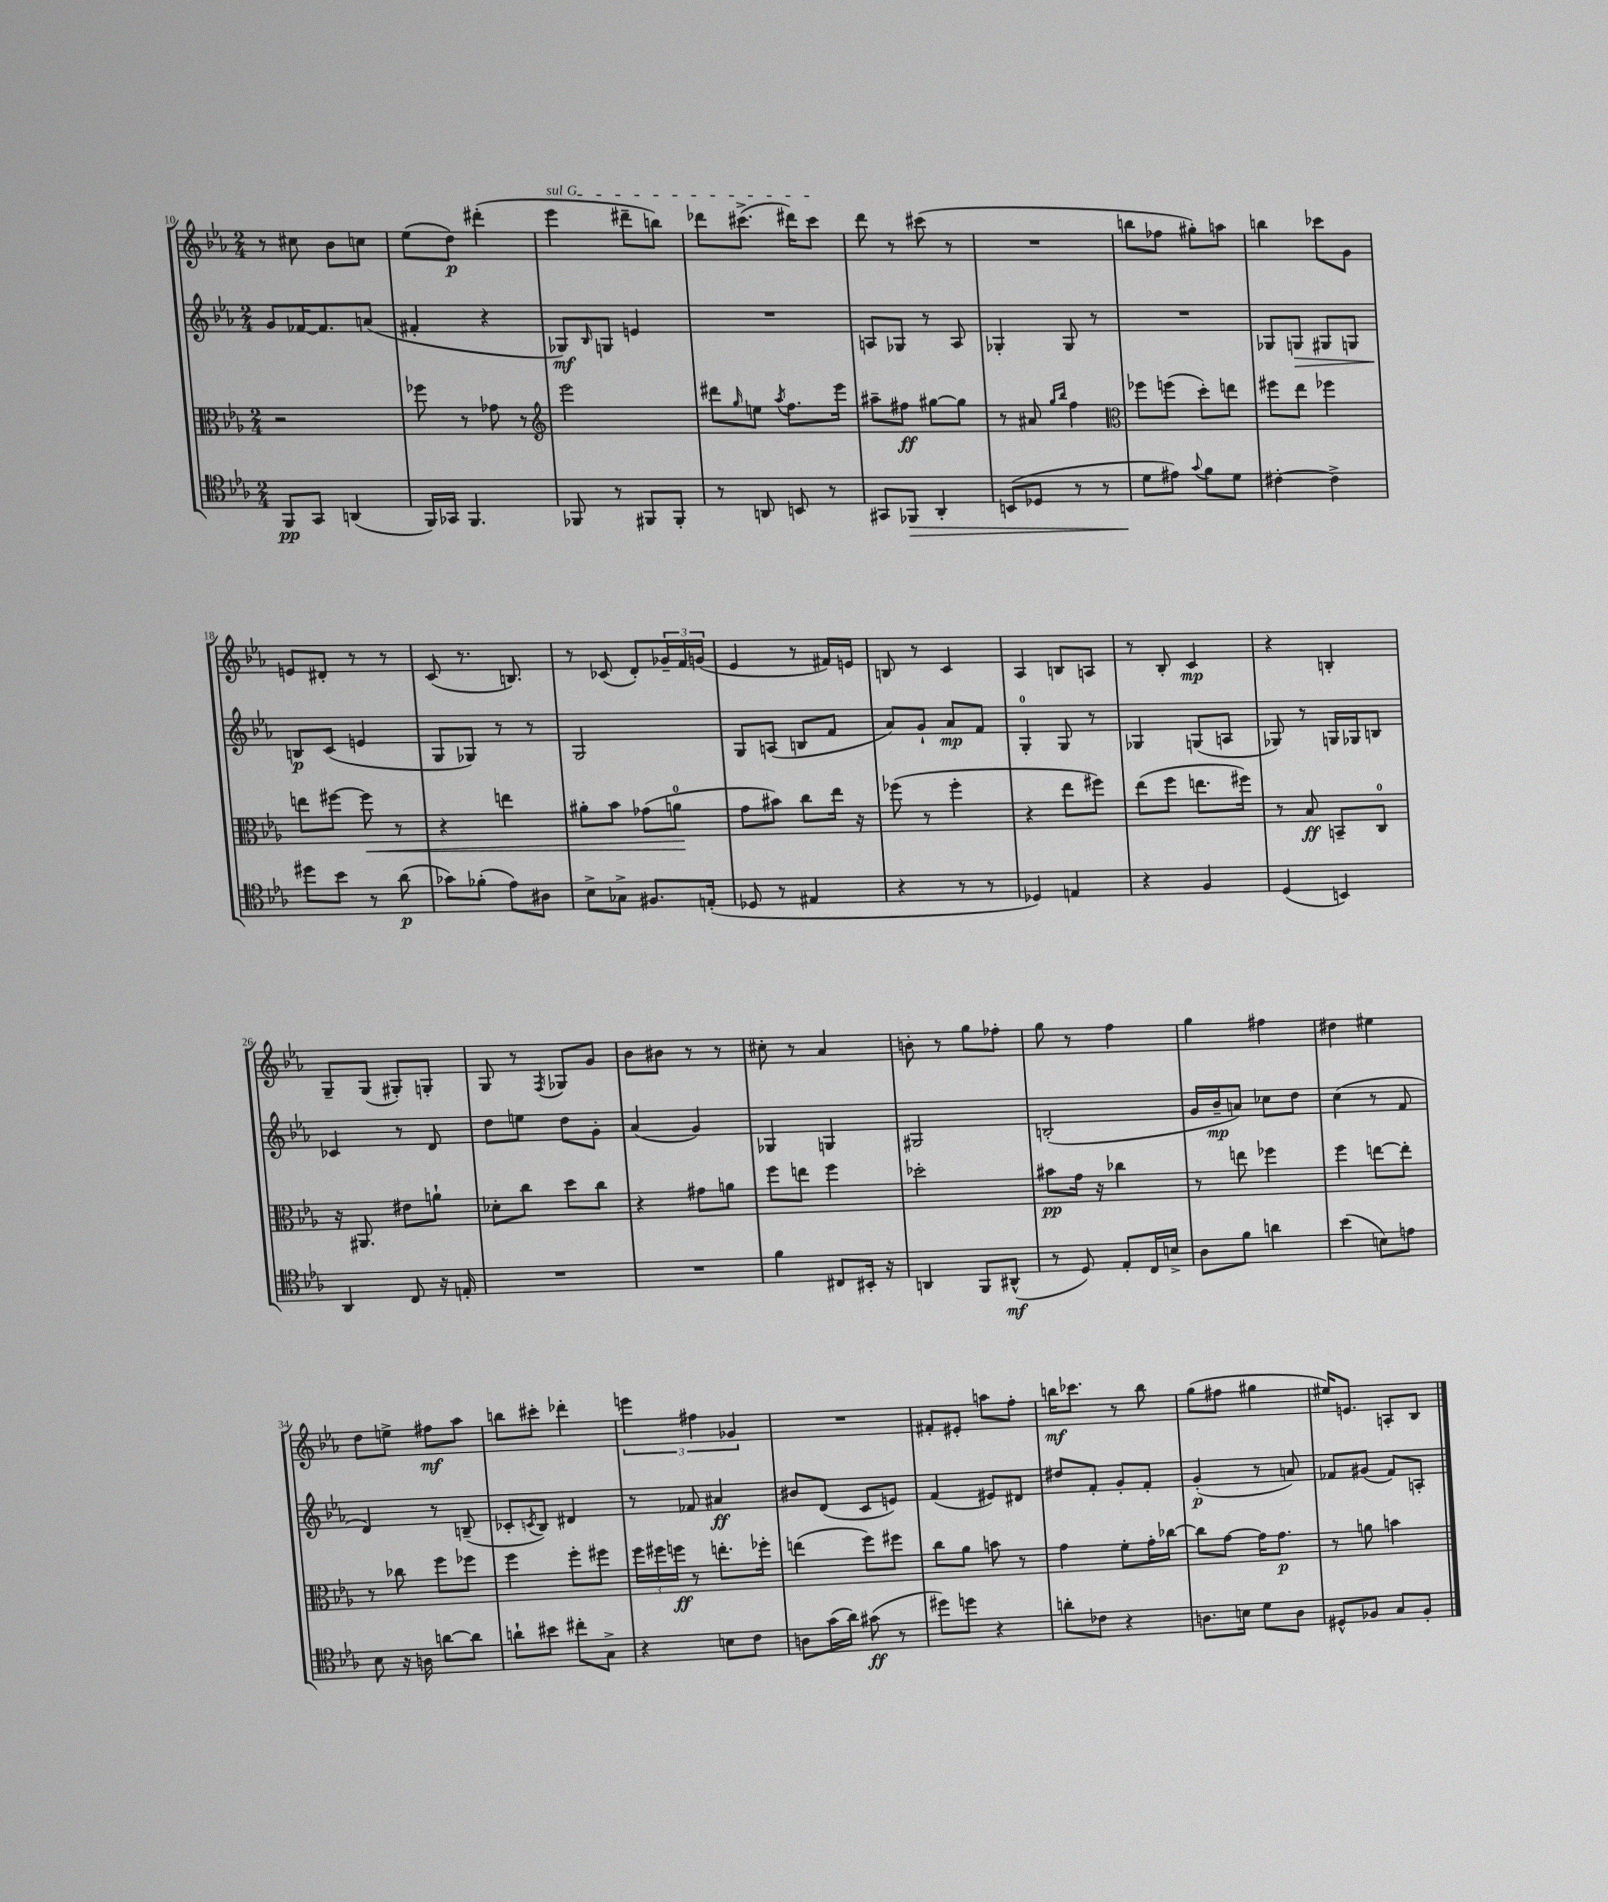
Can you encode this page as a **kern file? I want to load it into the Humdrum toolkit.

**kern	**kern	**kern	**kern
*staff4	*staff3	*staff2	*staff1
*clefC4	*clefC3	*clefG2	*clefG2
*k[b-e-a-]	*k[b-e-a-]	*k[b-e-a-]	*k[b-e-a-]
*M2/4	*M2/4	*M2/4	*M2/4
8FF	2r	8g	8r
8GG	.	[16f-	8cc#
.	.	8.f-]	.
(4AA	.	.	8b-
.	.	(8a	8cc
=	=	=	=
16FF)	8ff-	4f#'	(8ee-
16GG-	.	.	.
4.FF	8r	.	8dd)
.	8g-	4r	(4ddd#'
.	8r	.	.
=	=	=	=
*	*clefG2	*	*
8FF-	2eee-	8G-)	4eee-
.	.	16qqB-	.
8r	.	8G	.
8FF#	.	4e	8ddd#~
8FF#'	.	.	8bb)
=	=	=	=
8r	8ddd#	2r	8ddd-
.	16qqgg	.	.
8AA	8ee	.	(8.ccc#^
.	8qaa-	.	.
8BB	8.ff	.	.
.	.	.	16ddd#)
8r	.	.	8ccc#
.	16eee-	.	.
=	=	=	=
8GG#	8aa#~	8A	8ddd
8FF-	8ff#	8G-	8r
4AA-'	[8gg#	8r	(8ccc#
.	8gg#]	8A	8r
=	=	=	=
(8BB	8r	4G-'	2r
8D-	8a#	.	.
.	16qqgg	.	.
.	16qqbb-	.	.
8r	4ff	8G-	.
8r	.	8r	.
=	=	=	=
*	*clefC3	*	*
8d	8ff-	2r	8bb
8e#)	(8ff	.	8ff-
8qqg	.	.	.
8f	8dd')	.	8gg#')
8d	8ee	.	8aa
=	=	=	=
[4c#'	8ff#	8G-	4bb
.	8ee-	8G	.
4c#^]	4ff-	8G#	8ccc-
.	.	8G	8g
=	=	=	=
8dd#	8ee	8B	8e
8b-	[8ff#	(8c	8d#'
8r	8ff#]	4e	8r
(8a-	8r	.	8r
=	=	=	=
8g-)	4r	8G	(8c
(8f-'	.	8G-)	8.r
8e-)	4ee	8r	.
.	.	.	8.B)
8A#	.	8r	.
=	=	=	=
8B-^	8a#'	2G	8r
8G-^	8b-	.	(8c-
8.F#	(8g-	.	8d')
.	8a	.	24g-~
.	.	.	24f
(16E'	.	.	.
.	.	.	(24g
=	=	=	=
8D-	8g	8G	4e-
8r	8b#)	(8A	.
4E#	8cc	8B	8r
.	16ee-	8f	16f#)
.	16r	.	16e
=	=	=	=
4r	(8ff-	8a-)	8B
.	8r	8g`	8r
8r	4ff-'	8a-	4c
8r	.	8f	.
=	=	=	=
4D-)	4r	4G'	4A-
4E	8ee-	8G	8B
.	8ff#)	8r	8A
=	=	=	=
4r	(8ee-	4G-	8r
.	8ff	.	8B-'
4F	8.ee	(8G	4c
.	.	8A	.
.	16ff#)	.	.
=	=	=	=
(4D	8r	8G-)	4r
.	8B-	8r	.
4BB)	8BB~	16G	4B'
.	.	16G-	.
.	8C	8B	.
=	=	=	=
4AA-	16r	4c-	8G~
.	8.AA#	.	.
.	.	.	(8G
8C	8e#	8r	8G#')
16r	8a`	8d	8G'
16E'	.	.	.
=	=	=	=
2r	8d-'	8dd	8G
.	8cc	8ee	8r
.	.	.	8qF
.	8dd	8dd	8G-
.	8cc	8g'	8g
=	=	=	=
2r	4r	(4a-	8b-
.	.	.	8b#
.	8g#	4g)	8r
.	8a	.	8r
=	=	=	=
4f	8ff	4G-	8cc#'
.	8ee	.	8r
8C#	4ff	4G	4a-
16BB#'	.	.	.
16r	.	.	.
=	=	=	=
4AA	2dd-'	2G#	8b'
.	.	.	8r
8FF	.	.	8gg
(8AA#^^	.	.	8ff-'
=	=	=	=
8r	8b#	(2B'	8gg
8D)	16g	.	8r
.	16r	.	.
8E-'	4cc-	.	4ff
16C	.	.	.
16B^	.	.	.
=	=	=	=
8A-	8r	16g	4gg
.	.	16b-~	.
8f	8ee	8a)	.
4a	4ff-	8cc-	4ff#
.	.	8dd	.
=	=	=	=
(4b-	4ff	(4cc	4dd#
8B)	[8ee	8r	4ee#
8e	8ee']	8f	.
=	=	=	=
8B-	8r	4d)	8dd
16r	8cc-	.	8ee^
16A	.	.	.
[8a	8ff	8r	8ff#
8a]	8ff-	(8B~	8aa-
=	=	=	=
8a`	4ff	8c-'	8bb
.	.	8qc	.
8b#	.	8B-)	8ccc#'
8cc#'	8ff'	4d#	4ddd-'
8G^	8ff#	.	.
=	=	=	=
4r	24ff	8r	6eee
.	24ff#	.	.
.	24ff	.	.
.	8r	8f-	.
.	.	.	6ff#
8B	8.ee'	4a#	.
.	.	.	6g-
8c	.	.	.
.	16ff-'	.	.
=	=	=	=
8A	(4ee	8b#	2r
(16g	.	(8d	.
16a-)	.	.	.
(8g#	8ff)	8c	.
8r	8ff#	8e)	.
=	=	=	=
8dd#)	8cc	(4f	8f#'
8dd	8a-	.	8e#'
4r	8b	8e#)	8aa
.	8r	8d#	8ff'
=	=	=	=
8a'	4g	8dd#	16bb
.	.	.	8.ccc-
8c-	.	8f'	.
4r	8f'	8g'	8r
.	16g'	8f'	8bb
.	[16cc-	.	.
=	=	=	=
8.A	8cc-]	(4g'	(8gg
.	[8g	.	8ff#
16B	.	.	.
8d	16g]	8r	4gg#
.	8.g	.	.
8A	.	8a)	.
=	=	=	=
8D#^^	8r	8f-	16ee#)
.	.	.	8.e
8F-	8a	(8g#	.
8G	4b	8f-)	8A'
8F-'	.	8A'	8B-
==	==	==	==
*-	*-	*-	*-
